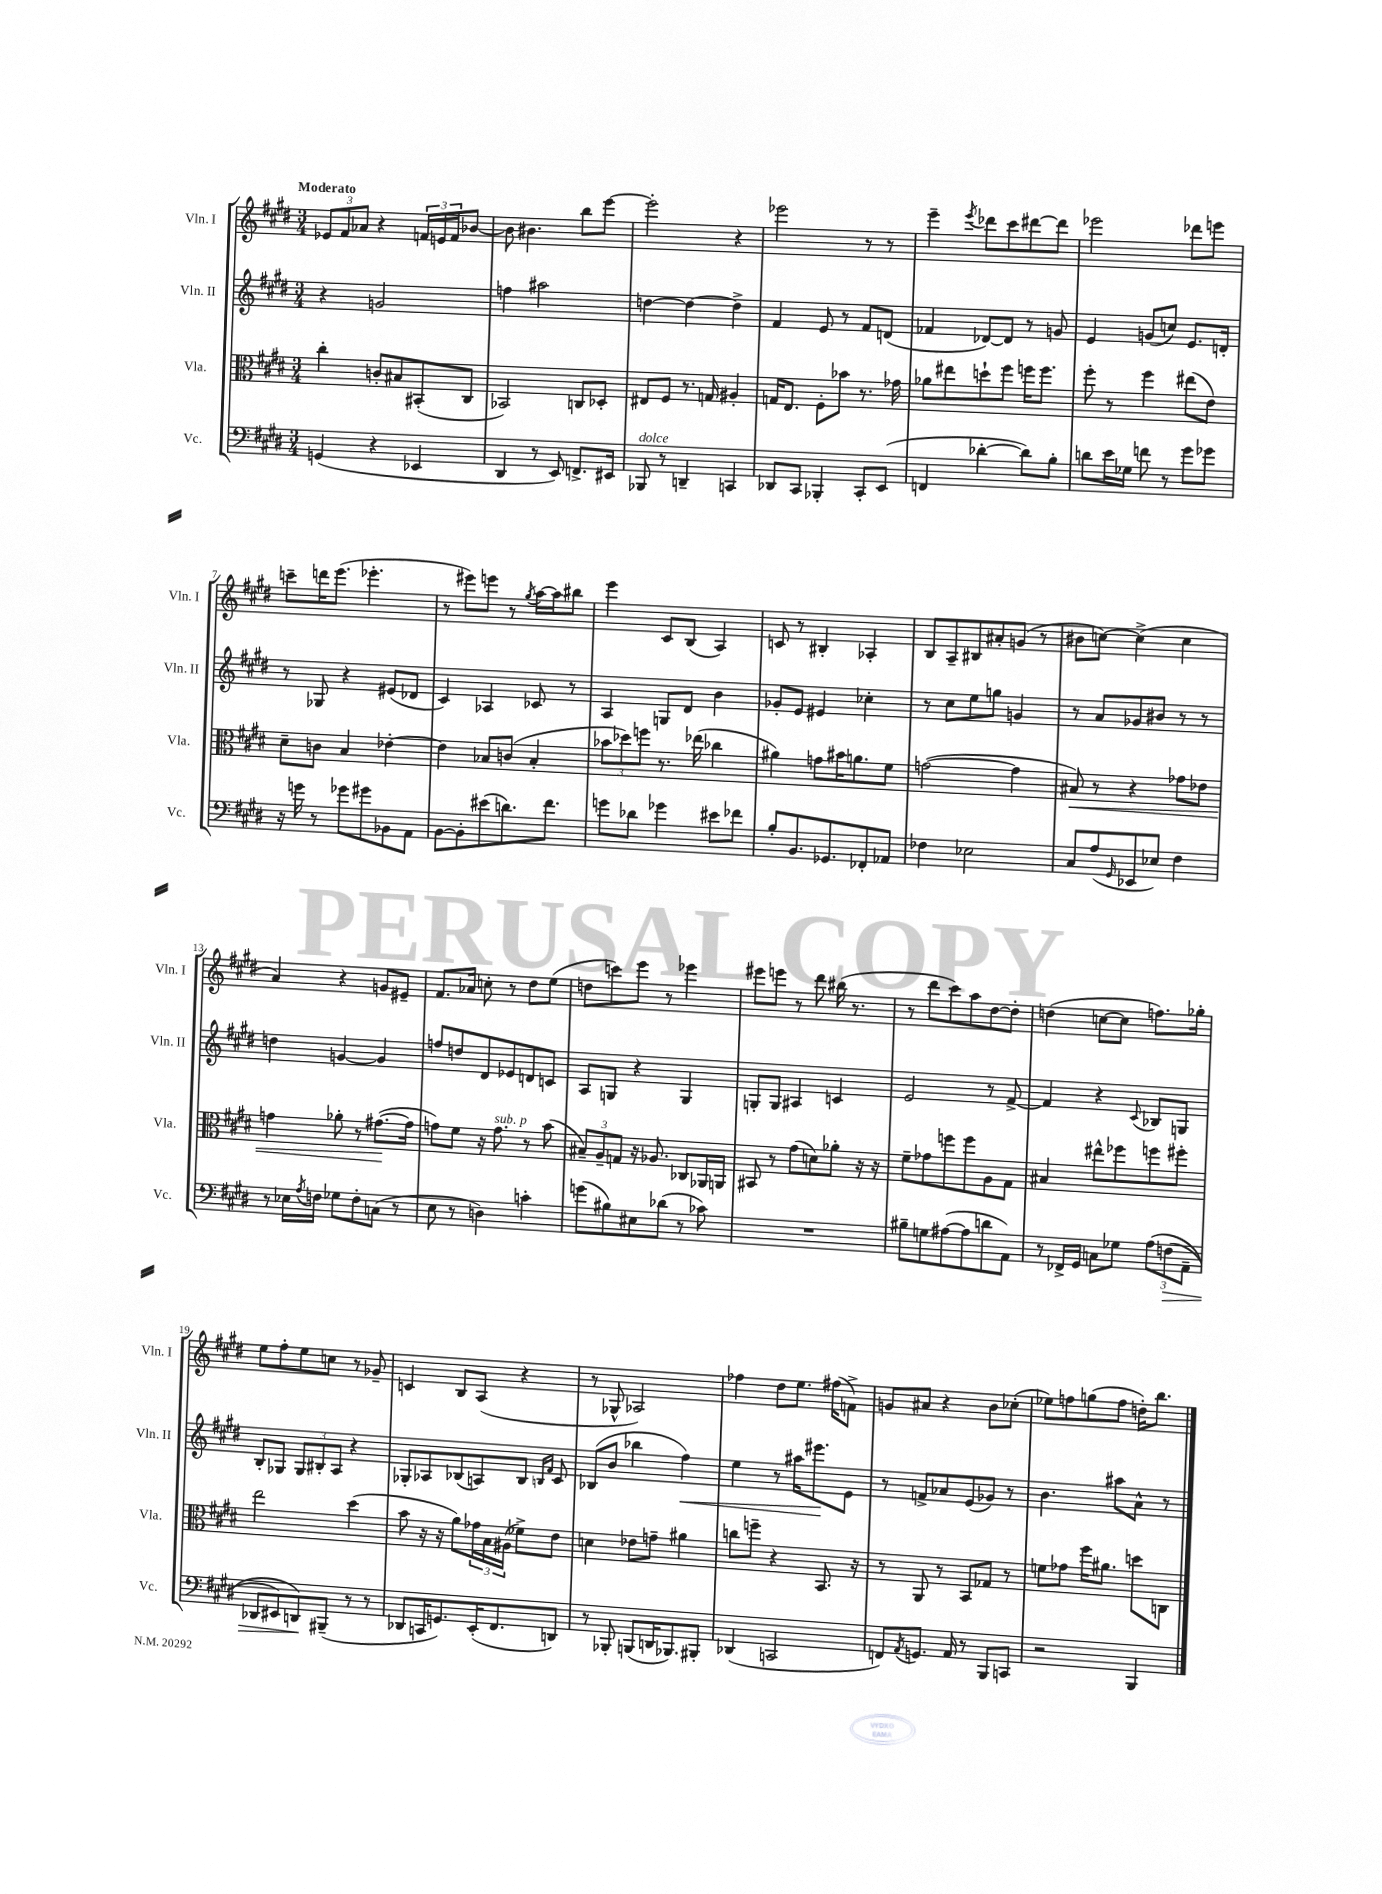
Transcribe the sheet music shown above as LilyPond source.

<<
\new StaffGroup <<
\new Staff = "s0" \with { instrumentName = "Vln. I" shortInstrumentName = "Vln. I" } {
    \clef treble \key e \major \numericTimeSignature \time 3/4 \tempo "Moderato"
    \tuplet 3/2 { ees'8 fis'8 aes'8 } r4 \tuplet 3/2 { f'16 e'16 f'16 } bes'8~ |
    bes'8 bis'4. b''8 e'''8~ |
    e'''2-. r4 |
    ees'''2 r8 r8 |
    e'''4-- \acciaccatura { e'''8 } des'''8 cis'''8 dis'''8~ dis'''8 |
    ees'''2 des'''8 e'''8 |
    c'''8-- d'''16 e'''8.( ees'''4.-. |
    r8 eis'''8) e'''8 r8 \acciaccatura { gis''8 } a''16~ a''16 bis''8 |
    e'''4 cis'8 b8( a4) |
    c'8 r8 bis4-. aes4-. |
    b8 a8-- bis8 ais'8-. g'8( r8 |
    bis'8 c''8~) c''4->( c''4 |
    a'4) r4 g'8 eis'8-- |
    fis'8. aes'16 c''8-. r8 dis''8 e''8( |
    d''8 c'''8) e'''8 r8 ees'''4 |
    eis'''8 e'''8 r8 dis'''8 bis''16( r8. |
    r8 dis'''8 cis'''8) a''8 dis''8~ dis''8-. |
    d''4( c''8~ c''8 f''8.) ges''16-. |
    e''8 fis''8-. e''8 c''8 r8 ges'8-- |
    c'4 b8 a8( r4 |
    r8 ges8-^ aes2) |
    fes''4 dis''8 e''8. fis''16( f'8->) |
    g'8 ais'8 r4 b'8 ces''8-.( |
    ees''8) f''8 g''8( f''8 d''16-.) b''8. \bar "|." |
}
\new Staff = "s1" \with { instrumentName = "Vln. II" shortInstrumentName = "Vln. II" } {
    \clef treble \key e \major \numericTimeSignature \time 3/4
    r4 g'2 |
    f''4 ais''2 |
    d''4~ d''4~ d''4-> |
    fis'4 e'8 r8 fis'8 d'8( |
    fes'4 des'8~) des'8 r8 g'8 |
    e'4 g'8( c''8) e'8. d'16-. |
    r8 ges8 r4 eis'8( des'8 |
    cis'4) aes4 ces'8 r8 |
    a4 g8 dis'8 b'4 |
    ges'8-. e'8 eis'4 ces''4-. |
    r8 cis''8 e''8 g''8 g'4 |
    r8 a'8 ges'8 bis'8 r8 r8 |
    d''4 g'4~ g'4 |
    f''8 d''8 dis'8 ees'8 d'8 c'8 |
    a8 g8 r4 g4 |
    g8-. g8 ais4 c'4 |
    e'2 r8 fis'8~-> |
    fis'4 r4 \appoggiatura { cis'8 } bes8 g8 |
    b8-. ges8 \tuplet 3/2 { ges8 bis8-. a8 } r4 |
    ges8-. aes8 bes8( a8) bes8 \grace { b16 fis'16 } cis'8 |
    bes8( b'8 bes''4 fis''4\<) |
    e''4 r8 ais''16 eis'''8.\! e'8 |
    r8 f'8-> aes'8 e'8( ges'8) r8 |
    b'4. ais''8 a'8-^ r8 \bar "|." |
}
\new Staff = "s2" \with { instrumentName = "Vla." shortInstrumentName = "Vla." } {
    \clef alto \key e \major \numericTimeSignature \time 3/4
    cis''4-. c'8-. bis8 bis,8-.( cis8 |
    bes,2) c8 des8-. |
    eis8 fis8 r8. g16 ais4-. |
    g16 e8. fis8-. bes'8 r8. ges'16 |
    aes'8 eis''8 d''8-! fis''8 f''16 f''8. |
    fis''8-. r8 fis''4 eis''8( e'8) |
    dis'8-- c'8 b4 ees'4~-. |
    ees'4 bes8 c'8( bes4-. |
    \tuplet 3/2 { bes'8 des''8) f''8 } r8. ees''16( ces''4 |
    ais'4) g'8 bis'16 a'8. fis'8 |
    g'2~( g'4 |
    bis8\<) r8 r4 ges'8 ees'8 |
    g'4 aes'8-. r8 gis'8.~\!( gis'16 |
    g'8) fis'8 r16 g'8.^\markup { \italic "sub. p" } r8 b'8( |
    \tuplet 3/2 { bis8--) a8-- g8 } r16 aes8. ces8 aes,16 a,16 |
    bis,8 r8 gis'8( d'8) aes'8-. r16 r16 |
    fis'8-- ges'8 f''8 f''8 a8 gis8 |
    bis4 eis''8-^ fes''8 f''8 fis''8-. |
    e''2 dis''4( |
    b'8 r16 r16 a'8) \tuplet 3/2 { ges'16 b16 ais16( } fes'8->) e'8 |
    d'4 ees'8 g'8-- ais'4 |
    c''8 f''8-- r4 b,8. r16 |
    r8 a,8 r8 b,8 ges8 r8 |
    f'8 ges'8 fis''16 ais'8. d''8 c8 \bar "|." |
}
\new Staff = "s3" \with { instrumentName = "Vc." shortInstrumentName = "Vc." } {
    \clef bass \key e \major \numericTimeSignature \time 3/4
    g,4( r4 ees,4 |
    dis,4 r8 e,8) f,8.-> eis,16 |
    bes,,8^\markup { \italic "dolce" } r8 d,4-- c,4 |
    des,8 cis,8 bes,,4-. cis,8-. e,8( |
    f,4 des'4~-. des'8) b8-. |
    d'8 e'16 ges16 f'8 r8 gis'8 ges'8 |
    r16 g'16 r8 ges'8 gis'8 bes,8 a,8 |
    b,8~ b,8-. eis'8( d'8.) fis'8. |
    g'8 des'8 ges'4 eis'8 fes'8 |
    b8-. b,8. ges,8. fes,8-. aes,8 |
    fes4 ees2 |
    cis8 a8( \grace { gis,16 } ees,8 ees8) fis4 |
    r8 ees16 \acciaccatura { a8 } f16 ges8 f8-. c8( r8 |
    e8 r8 d4) c'4-. |
    g'8( bis8) eis8 des'8( r8 ces'8) |
    R2. |
    bis8-- g8 ais8~( ais8 d'8 a,8) |
    r8 fes,16-> gis,16 c8 ges8 \tuplet 3/2 { a8\( f8\>( a,8-- } |
    des,8 eis,8) d,8\!\) bis,,8--( r8 r8 |
    des,8 c,16 g,8.) e,16-.( fis,8. d,8) |
    r8 bes,,8-. b,,8( d,16 bes,,8.) bis,,8-. |
    des,4( c,2 |
    f,8) \acciaccatura { a,8 } g,8. a,16 r8 b,,8 c,8 |
    r2 b,,4 \bar "|." |
}
>>
>>
